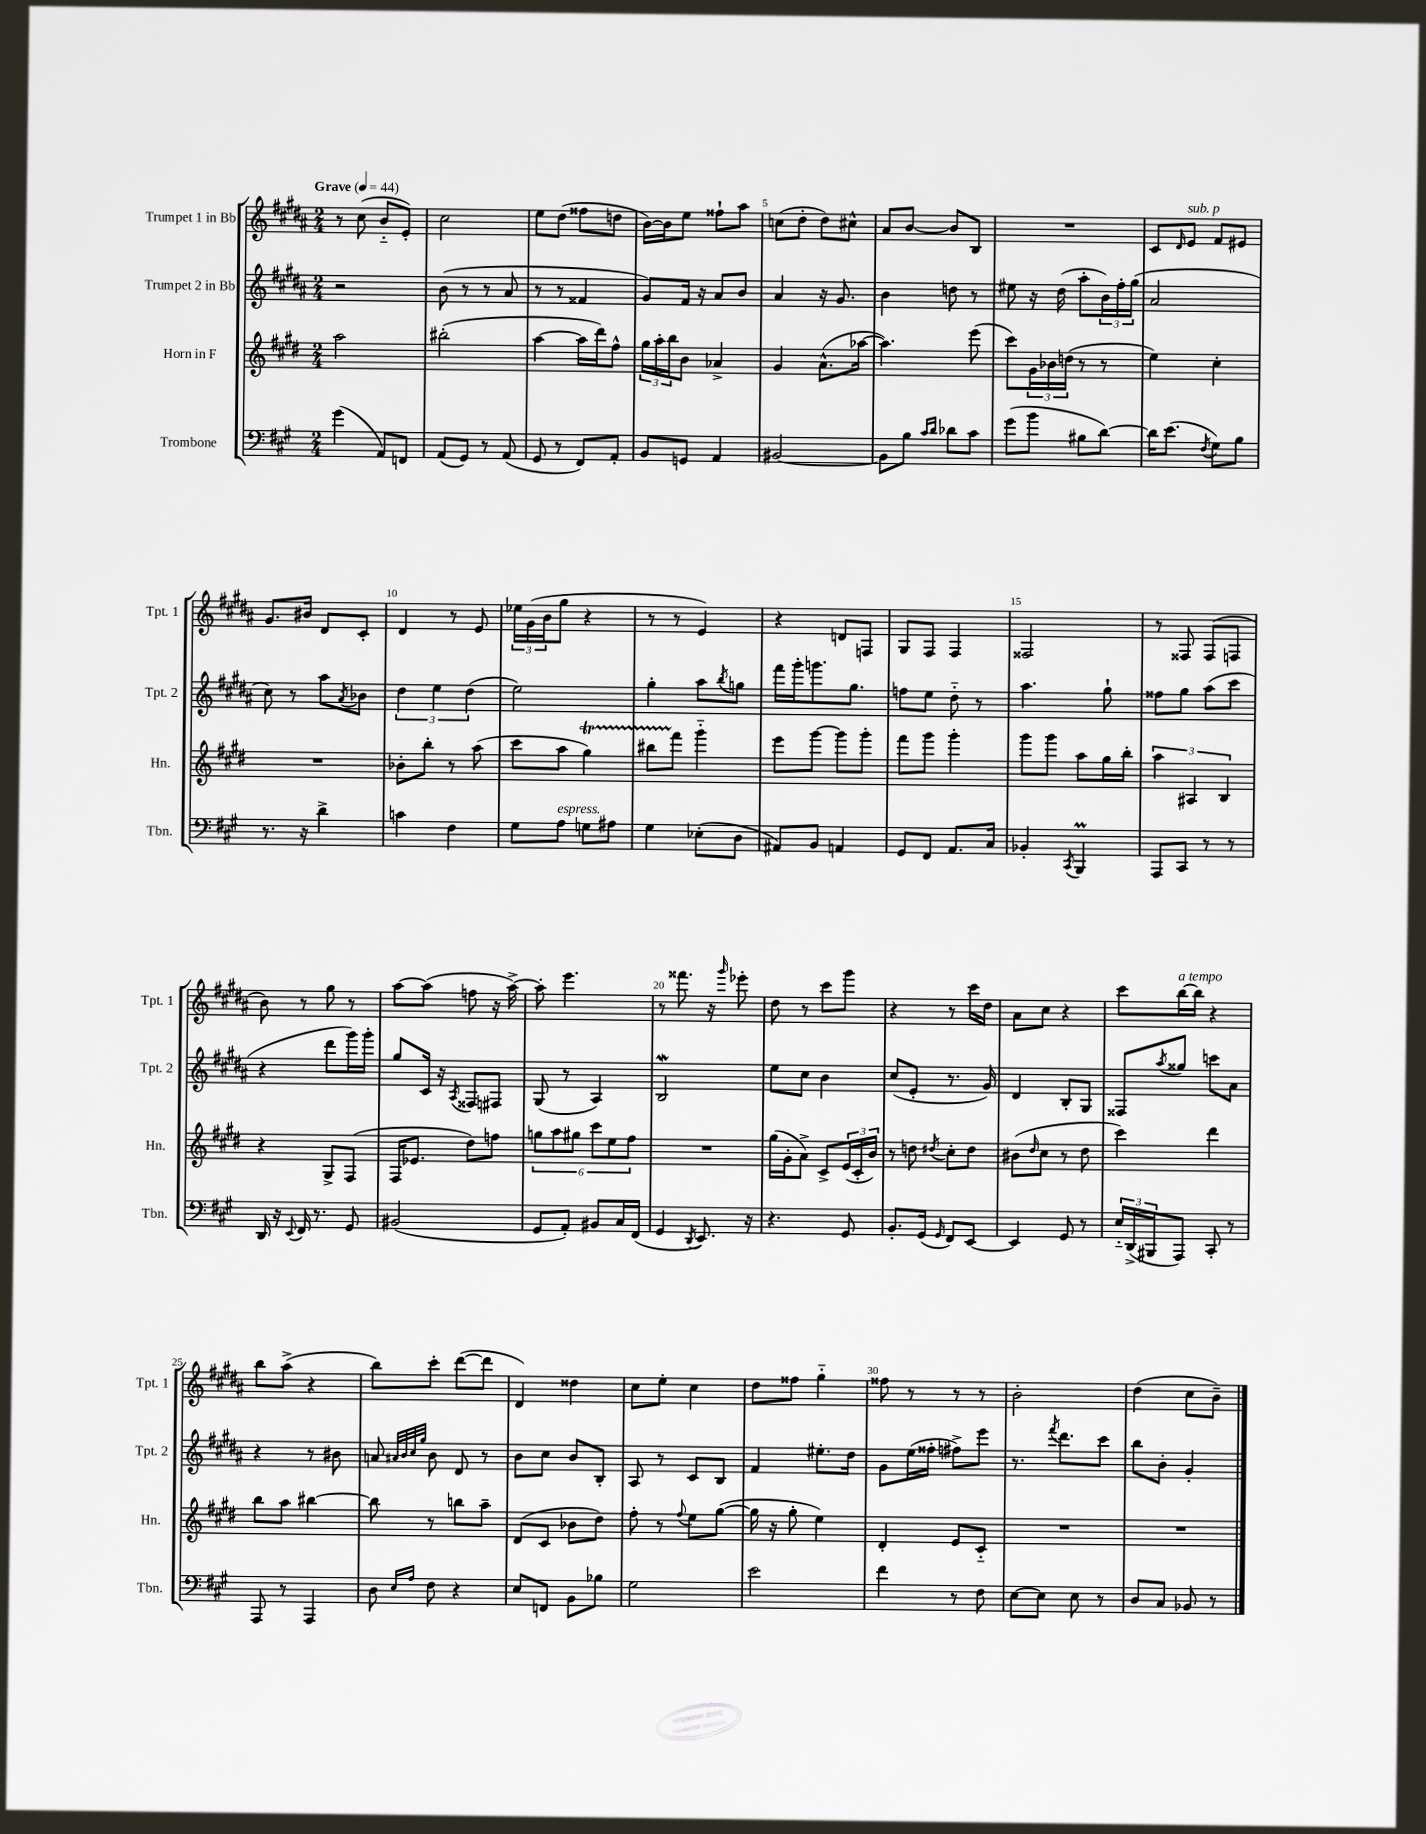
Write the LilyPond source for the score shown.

<<
\new StaffGroup <<
\new Staff = "s0" \with { instrumentName = "Trumpet 1 in Bb" shortInstrumentName = "Tpt. 1" } {
    \clef treble \key b \major \numericTimeSignature \time 2/4 \tempo "Grave" 4 = 44
    r8 cis''8( b'8-_ e'8-.) |
    cis''2 |
    e''8 dis''8( fisis''8 d''8 |
    b'16~) b'16 e''8 fisis''8-! ais''8 |
    c''8( dis''8-. dis''8) cis''8-^ |
    ais'8 b'8~ b'8 b8 |
    R2 |
    cis'8 \grace { dis'16 } e'8^\markup { \italic "sub. p" } fis'8 eis'8 |
    gis'8. bis'16 dis'8 cis'8-. |
    dis'4 r8 e'8 |
    \tuplet 3/2 { ees''16 gis'16( b'16 } gis''8 r4 |
    r8 r8 e'4) |
    r4 d'8 f8 |
    gis8 fis8 fis4 |
    fisis2 |
    r8 fisis8 fisis8( f8 |
    b'8) r8 gis''8 r8 |
    ais''8~ ais''8( f''8 r16 ais''16~->) |
    ais''8-. e'''4. |
    r8 fisis'''8. r16 \grace { gis'''16 } ees'''8-. |
    dis''8 r8 cis'''8 gis'''8 |
    r4 r8 cis'''16 dis''16 |
    ais'8 cis''8 r4 |
    cis'''8 b''16~^\markup { \italic "a tempo" } b''16 r4 |
    b''8 ais''8->( r4 |
    b''8) cis'''8-. dis'''8~( dis'''8 |
    dis'4) disis''4 |
    cis''8 e''8-. cis''4 |
    dis''8 fisis''8 gis''4-_ |
    fisis''8 r8 r8 r8 |
    b'2-. |
    dis''4( cis''8 b'8--) \bar "|." |
}
\new Staff = "s1" \with { instrumentName = "Trumpet 2 in Bb" shortInstrumentName = "Tpt. 2" } {
    \clef treble \key b \major \numericTimeSignature \time 2/4
    r2 |
    b'8( r8 r8 ais'8 |
    r8 r8 fisis'4 |
    gis'8) fis'16 r16 ais'8 b'8 |
    ais'4 r16 gis'8. |
    b'4 d''8 r8 |
    eis''8 r16 dis''16( ais''8-. \tuplet 3/2 { b'16) fis''16-. gis''16( } |
    ais'2 |
    cis''8) r8 ais''8 \acciaccatura { ais'8 } bes'8 |
    \tuplet 3/2 { dis''4 e''4 dis''4( } |
    e''2) |
    gis''4-. ais''8 \acciaccatura { b''8 } g''8 |
    fis'''16 gis'''16-. g'''8. gis''8. |
    f''8 e''8 dis''8-_ r8 |
    ais''4. gis''8-! |
    fisis''8 gis''8 ais''8( cis'''8 |
    r4 dis'''8 gis'''16) gis'''16-. |
    gis''8 cis'16 r16 \acciaccatura { ais8 } fisis8 fis8 |
    gis8( r8 ais4) |
    b2\mordent |
    e''8 cis''8 b'4 |
    cis''8( e'8-. r8. gis'16) |
    dis'4 b8-. gis8 |
    fisis8 \acciaccatura { ais''8 } gisis''8 c'''8 ais'8 |
    r4 r8 bis'8 |
    a'8 \grace { ais'32 b'32 cis''32 gis''32 } b'8 dis'8 r8 |
    b'8 cis''8 b'8 b8-. |
    ais8 r8 cis'8 b8 |
    fis'4 eis''8.-. dis''16 |
    gis'8 e''16( fisis''16-. fis''8->) e'''8 |
    r8. \acciaccatura { fis'''8 } dis'''8. cis'''8 |
    b''8 b'8-. gis'4-. \bar "|." |
}
\new Staff = "s2" \with { instrumentName = "Horn in F" shortInstrumentName = "Hn." } {
    \clef treble \key e \major \numericTimeSignature \time 2/4
    a''2 |
    bis''2-.( |
    a''4~ a''16 dis'''16) fis''8-^ |
    \tuplet 3/2 { gis''16 a''16-. b''16 } b'8 aes'4-> |
    gis'4 a'8.-^( aes''16~ |
    aes''4.) e'''8( |
    cis'''8) \tuplet 3/2 { gis'16 bes'16 d''16( } r8 r8 |
    e''4) cis''4-. |
    R2 |
    bes'8-. b''8-. r8 a''8( |
    cis'''8 a''8 gis''4\startTrillSpan) |
    bis''8 fis'''8\stopTrillSpan gis'''4-_ |
    e'''8 gis'''8~ gis'''8 gis'''8-. |
    fis'''8 gis'''8 gis'''4-. |
    gis'''8 gis'''8 a''8 gis''16 b''16-. |
    \tuplet 3/2 { a''4 ais4 b4 } |
    r4 gis8-> fis8( |
    fis16 ees'8. dis''8) f''8 |
    \tuplet 6/4 { g''8 a''8 gis''8 cis'''8 e''8 fis''8 } |
    R2 |
    gis''16( gis'16-. a'8->) cis'8-> \tuplet 3/2 { e'16( cis'16-. b'16) } |
    r8 d''8 \acciaccatura { dis''8 } cis''8-. dis''8 |
    bis'8( \grace { dis''16 } cis''8 r8 dis''8 |
    cis'''4) dis'''4 |
    b''8 a''8 bis''4~ |
    bis''8 r8 b''8 a''8-- |
    dis'8( cis'8 bes'8 dis''8) |
    fis''8-. r8 \appoggiatura { fis''8 } e''8 gis''8~( |
    gis''16 r16 gis''8-. e''4) |
    dis'4-. e'8 cis'8-_ |
    R2 |
    R2 \bar "|." |
}
\new Staff = "s3" \with { instrumentName = "Trombone" shortInstrumentName = "Tbn." } {
    \clef bass \key a \major \numericTimeSignature \time 2/4
    gis'4( a,8) f,8 |
    a,8( gis,8) r8 a,8( |
    gis,8 r8 fis,8) a,8-. |
    b,8 g,8 a,4 |
    bis,2~ |
    bis,8 b8 \grace { cis'16 d'16 } des'8 cis'8 |
    gis'8( b'8 bis8 d'8~) |
    d'16 e'8.( \acciaccatura { fis8 } gis8) b8 |
    r8. r16 d'4-> |
    c'4 fis4 |
    gis8 a8^\markup { \italic "espress." } g8 ais8 |
    gis4 ees8-.( d8 |
    ais,8) b,8 a,4 |
    gis,8 fis,8 a,8. cis16 |
    bes,4-. \acciaccatura { cis,8 } b,,4\prall |
    a,,8 cis,8 r8 r8 |
    d,16 r16 \appoggiatura { e,8 } fis,16 r8. gis,8 |
    bis,2( |
    gis,8 a,8-.) bis,8 cis16 fis,16( |
    gis,4 \acciaccatura { d,8 } e,8.) r16 |
    r4. gis,8 |
    b,8.-. gis,16( \grace { gis,16 } fis,8) e,8~ |
    e,4 gis,8 r8 |
    \tuplet 3/2 { e16-_ d,16->( bis,,16 } a,,8) cis,8-. r8 |
    a,,8 r8 a,,4 |
    d8 \grace { e16 a16 } fis8 r4 |
    e8 f,8 b,8 bes8 |
    gis2 |
    e'2 |
    fis'4 r8 fis8 |
    e8~ e8 e8 r8 |
    d8 cis8 bes,8 r8 \bar "|." |
}
>>
>>
\layout { \context { \Score \override BarNumber.break-visibility = ##(#f #t #t) barNumberVisibility = #(every-nth-bar-number-visible 5) } }
